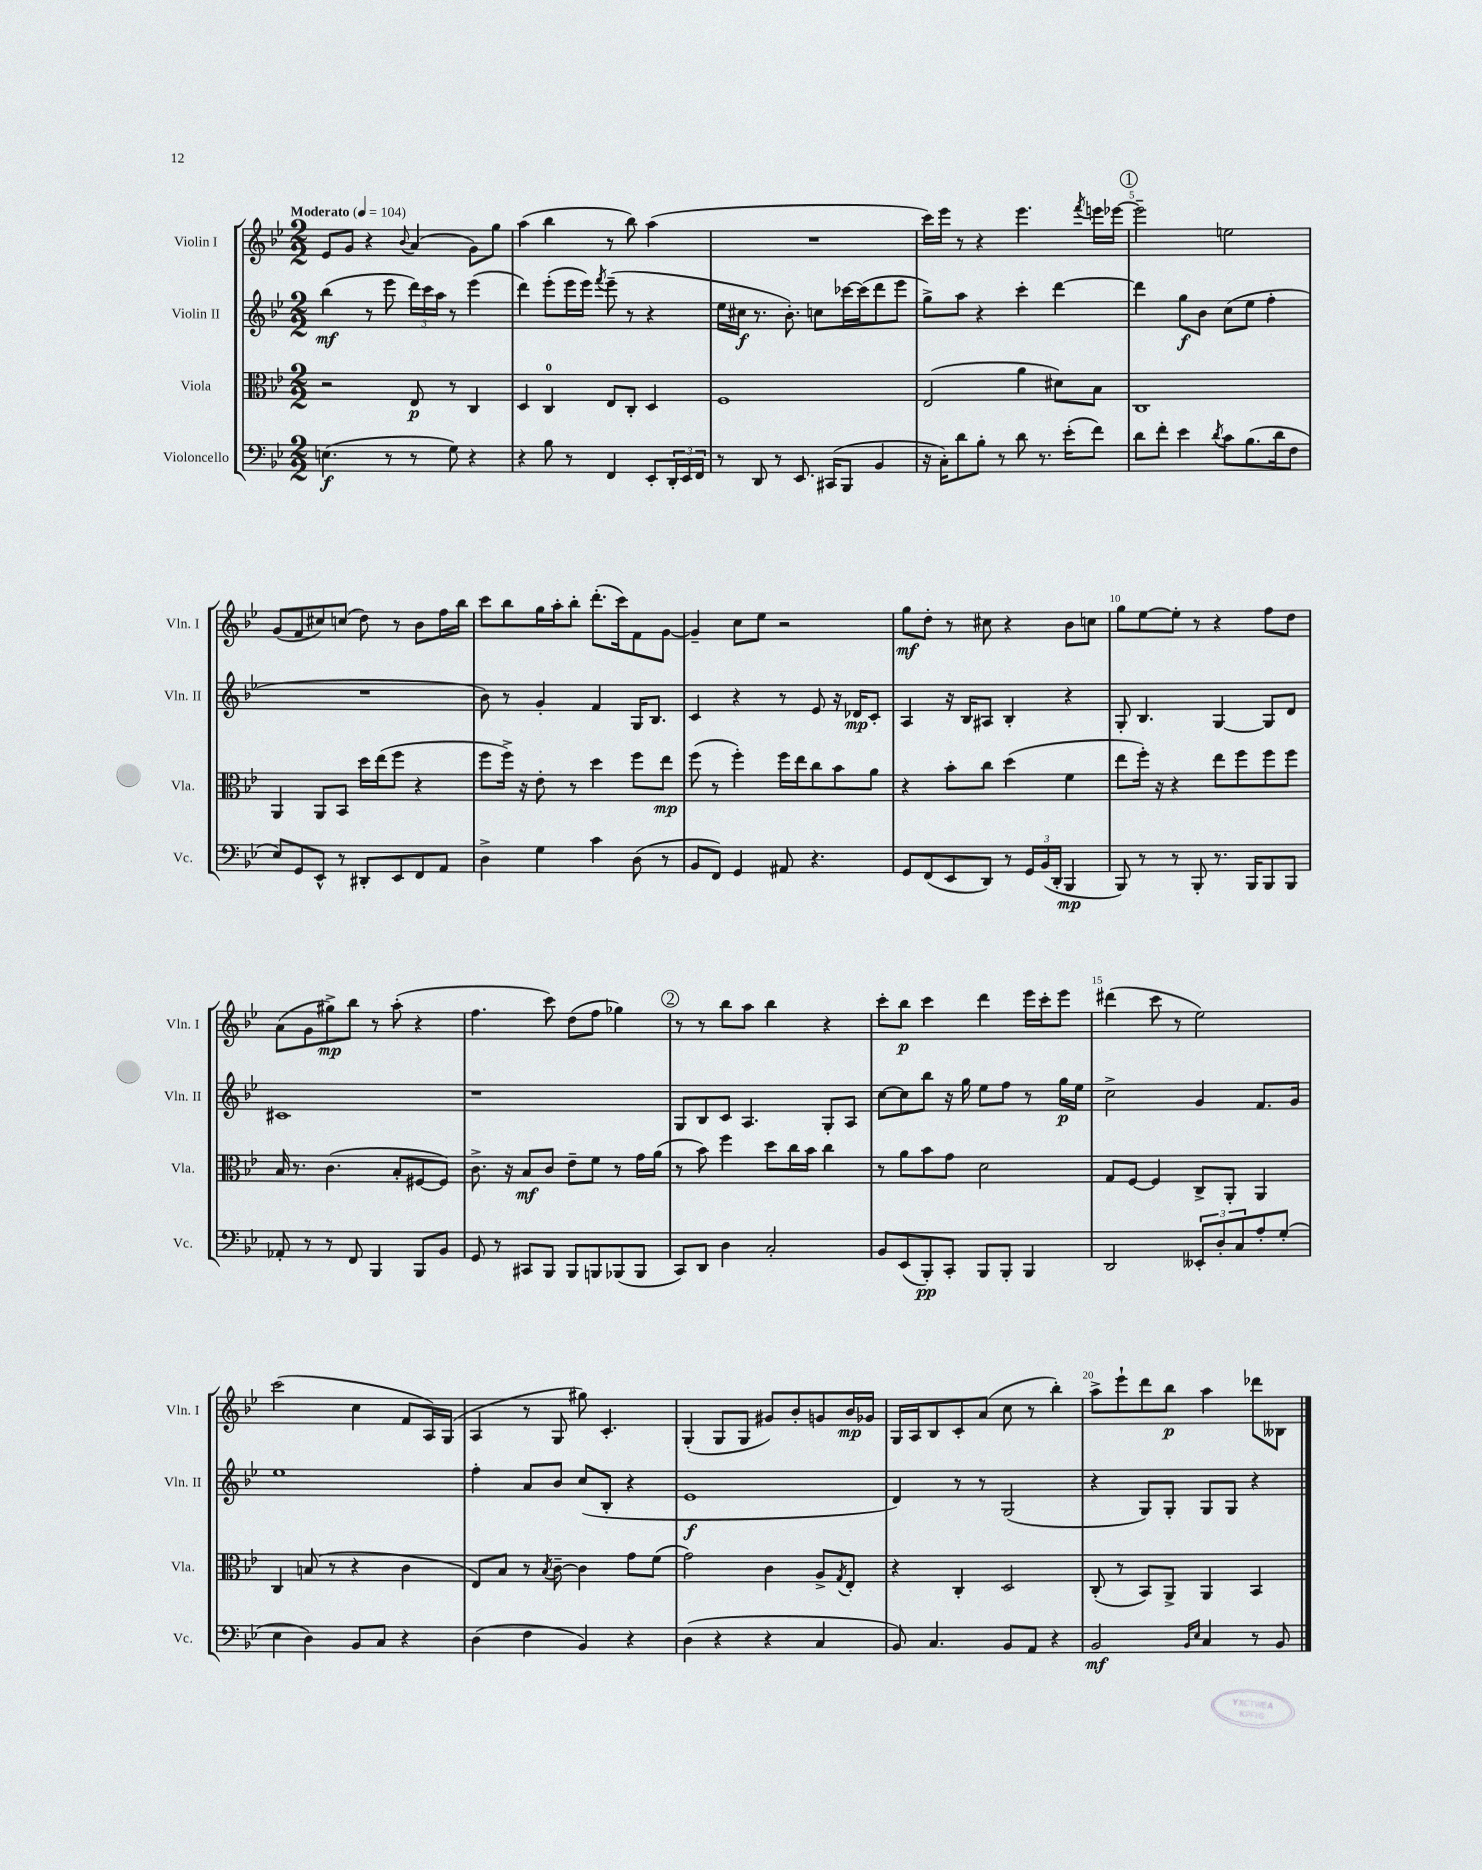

**kern	**dynam	**kern	**dynam	**kern	**dynam	**kern	**dynam
*part4	*part4	*part3	*part3	*part2	*part2	*part1	*part1
*staff4	*staff4	*staff3	*staff3	*staff2	*staff2	*staff1	*staff1
*I"Violoncello	*	*I"Viola	*	*I"Violin II	*	*I"Violin I	*
*I'Vc.	*	*I'Vla.	*	*I'Vln. II	*	*I'Vln. I	*
*clefF4	*	*clefC3	*	*clefG2	*	*clefG2	*
*k[b-e-]	*	*k[b-e-]	*	*k[b-e-]	*	*k[b-e-]	*
*M2/2	*	*M2/2	*	*M2/2	*	*M2/2	*
*MM104	*	*MM104	*	*MM104	*	*MM104	*
=1	=1	=1	=1	=1	=1	=1	=1
!	!	!	!	!	!	!LO:TX:a:B:t=Moderato	!
(4.En\	f	2r	.	(4bb-\	mf	8e-/L	.
.	.	.	.	.	.	8g/J	.
.	.	.	.	8r	.	4r	.
8r	.	.	.	8eee-\	.	.	.
.	.	.	.	.	.	8qqb-/	.
8r	.	8E-/	p	24ddd\LL)	.	(4a/	.
.	.	.	.	24ccc\	.	.	.
.	.	.	.	24aa\JJ	.	.	.
8G\)	.	8r	.	8r	.	.	.
4r	.	4C/	.	(4eee-\	.	8g\L)	.
.	.	.	.	.	.	8gg\J	.
=2	=2	=2	=2	=2	=2	=2	=2
4r	.	4D/	.	4ddd\)	.	(4aa\	.
8B-\	.	4C/	.	(8eee-'\L	.	4bb-\	.
8r	.	.	.	16eee-\L	.	.	.
.	.	.	.	16eee-\JJ)	.	.	.
.	.	.	.	8qfff/	.	.	.
4FF/	.	8E-/L	.	(8eee-~\	.	8r	.
.	.	8C'/J	.	8r	.	8bb-\)	.
8EE-'/L	.	4D/	.	4r	.	(4aa\	.
24DD'/L	.	.	.	.	.	.	.
24EE-/	.	.	.	.	.	.	.
24FF/JJ	.	.	.	.	.	.	.
=3	=3	=3	=3	=3	=3	=3	=3
8r	.	1F	.	16ee-\LL	.	1r	.
.	.	.	.	16cc#X\JJ	f	.	.
8DD/	.	.	.	8.r	.	.	.
8r	.	.	.	.	.	.	.
.	.	.	.	8.b-'\)	.	.	.
8.EE-/	.	.	.	.	.	.	.
.	.	.	.	8ccn\L	.	.	.
(16CC#X/KL	.	.	.	.	.	.	.
8BBB-/J	.	.	.	[16ccc-X\L	.	.	.
.	.	.	.	(16ccc-\J]	.	.	.
4BB-/	.	.	.	8ddd\	.	.	.
.	.	.	.	8eee-\J	.	.	.
=4	=4	=4	=4	=4	=4	=4	=4
16r	.	(2E-/	.	8gg^\L)	.	16ccc\LL)	.
16C'\KL)	.	.	.	.	.	16eee-\JJ	.
8d\	.	.	.	8aa\J	.	8r	.
8B-'\J	.	.	.	4r	.	4r	.
8r	.	.	.	.	.	.	.
8d\	.	4a\	.	4ccc'\	.	4.eee-\	.
8.r	.	.	.	.	.	.	.
.	.	8d#X\L)	.	[4ddd\	.	.	.
(16e-'\KL	.	.	.	.	.	.	.
.	.	.	.	.	.	8qfff/	.
8f\J)	.	8B-\J	.	.	.	16eeen\LL	.
.	.	.	.	.	.	[16eee-X\JJ	.
!!LO:REH:place=s1:t=1
=5	=5	=5	=5	=5	=5	=5	=5
8d\L	.	1C	.	4ddd\]	.	2eee-~\]	.
8f'\J	.	.	.	.	.	.	.
4e-\	.	.	.	8gg\L	f	.	.
.	.	.	.	8b-\J	.	.	.
8qd/	.	.	.	.	.	.	.
8c\L	.	.	.	(8cc\L	.	2een\	.
(8.B-\	.	.	.	8ee-\J	.	.	.
.	.	.	.	4ff'\	.	.	.
16d\k	.	.	.	.	.	.	.
8F\J	.	.	.	.	.	.	.
!!LO:LB:g=z
=6	=6	=6	=6	=6	=6	=6	=6
8E-/L)	.	4AA/	.	1r	.	(8g/L	.
8GG/	.	.	.	.	.	8f/	.
8EE-^^/J	.	8AA/L	.	.	.	8cc#X/)	.
8r	.	8BB-/J	.	.	.	(8ccn/J	.
8DD#X'/L	.	16dd\LL	.	.	.	8dd\)	.
.	.	(16ee-\J	.	.	.	.	.
8EE-/	.	8ff\J	.	.	.	8r	.
8FF/	.	4r	.	.	.	8b-\L	.
8AA/J	.	.	.	.	.	16ff\L	.
.	.	.	.	.	.	16bb-\JJ	.
=7	=7	=7	=7	=7	=7	=7	=7
4D^\	.	8ff\L	.	8b-\)	.	8ccc\L	.
.	.	16ff^\Jk)	.	8r	.	8bb-\	.
.	.	16r	.	.	.	.	.
4G\	.	8e-'\	.	4g'/	.	16gg\L	.
.	.	.	.	.	.	16aa'\J	.
.	.	8r	.	.	.	8bb-'\J	.
4c\	.	4dd\	.	4f/	.	(8.ddd'\L	.
.	.	.	.	.	.	16ccc\k)	.
(8D\	.	8ff\L	.	16G/KL	.	8f\	.
.	.	.	.	8.B-/J	.	.	.
8r	.	8ee-\J	mp	.	.	[8g\J	.
=8	=8	=8	=8	=8	=8	=8	=8
8BB-/L	.	(8ff\	.	4c/	.	4g~/]	.
8FF/J)	.	8r	.	.	.	.	.
4GG/	.	4ff'\)	.	4r	.	8cc\L	.
.	.	.	.	.	.	8ee-\J	.
8AA#X/	.	16ff\LL	.	8r	.	2r	.
.	.	16ee-\J	.	.	.	.	.
4.r	.	8cc\	.	8e-/	.	.	.
.	.	8b-\	.	16r	.	.	.
.	.	.	.	16d-X/KL	mp	.	.
.	.	8a\J	.	8c'/J	.	.	.
=9	=9	=9	=9	=9	=9	=9	=9
8GG/L	.	4r	.	4A/	.	8gg\L	mf
(8FF/	.	.	.	.	.	8dd'\J	.
8EE-/	.	8b-'\L	.	16r	.	8r	.
.	.	.	.	16B-/KL	.	.	.
8DD/J)	.	8cc\J	.	8A#X/J	.	8cc#X\	.
8r	.	(4dd\	.	4B-'/	.	4r	.
24GG/LL	.	.	.	.	.	.	.
(24BB-/	.	.	.	.	.	.	.
24DD'/JJ	.	.	.	.	.	.	.
4BBB-/	mp	4f\	.	4r	.	8b-\L	.
.	.	.	.	.	.	8ccn\J	.
=10	=10	=10	=10	=10	=10	=10	=10
8BBB-/)	.	8ee-\L	.	8G'/	.	8gg\L	.
8r	.	16ff'\Jk)	.	4.B-/	.	[8ee-\	.
.	.	16r	.	.	.	.	.
8r	.	4r	.	.	.	8ee-'\J]	.
8BBB-'/	.	.	.	.	.	8r	.
8.r	.	8ee-\L	.	[4G/	.	4r	.
.	.	8ff\	.	.	.	.	.
16BBB-/KL	.	.	.	.	.	.	.
8BBB-/	.	8ff\	.	8G/L]	.	8ff\L	.
8BBB-/J	.	8ff\J	.	8d/J	.	8dd\J	.
!!LO:LB:g=z
=11	=11	=11	=11	=11	=11	=11	=11
8AA-X'/	.	16B-/	.	1c#X	.	(8a\L	.
.	.	8.r	.	.	.	.	.
8r	.	.	.	.	.	8g\	.
8r	.	(4.c\	.	.	.	8gg#X^\)	mp
8FF/	.	.	.	.	.	8bb-\J	.
4BBB-/	.	.	.	.	.	8r	.
.	.	8B-'/L	.	.	.	(8aa'\	.
8BBB-/L	.	[8F#X/	.	.	.	4r	.
8BB-/J	.	8F#/J])	.	.	.	.	.
=12	=12	=12	=12	=12	=12	=12	=12
8GG/	.	8.c^\	.	1r	.	4.ff\	.
8r	.	.	.	.	.	.	.
.	.	16r	.	.	.	.	.
8CC#X/L	.	8B-/L	mf	.	.	.	.
8BBB-/J	.	8c/J	.	.	.	8ccc\)	.
8BBB-/L	.	8e-~\L	.	.	.	(8dd\L	.
8BBBn/	.	8f\J	.	.	.	8ff\J	.
(8BBB-X/	.	8r	.	.	.	4gg-X\)	.
8BBB-/J	.	16g\LL	.	.	.	.	.
.	.	(16a\JJ	.	.	.	.	.
!!LO:REH:place=s1:t=2
=13	=13	=13	=13	=13	=13	=13	=13
8CC/L)	.	8r	.	8G/L	.	8r	.
8DD/J	.	8b-\)	.	8B-/	.	8r	.
4D\	.	4ff\	.	8c/J	.	8bb-\L	.
.	.	.	.	4.A/	.	8aa\J	.
2C'/	.	8dd\L	.	.	.	4bb-\	.
.	.	16cc\L	.	.	.	.	.
.	.	16b-\JJ	.	.	.	.	.
.	.	4cc\	.	8G'/L	.	4r	.
.	.	.	.	8A/J	.	.	.
=14	=14	=14	=14	=14	=14	=14	=14
8BB-/L	.	8r	.	[8cc\L	.	8ccc'\L	.
(8EE-/	.	8a\L	.	8cc\]	.	8bb-\J	p
8BBB-'/)	pp	8b-\	.	8bb-\J	.	4ccc\	.
8CC'/J	.	8g\J	.	16r	.	.	.
.	.	.	.	16gg\	.	.	.
8BBB-/L	.	2d\	.	8ee-\L	.	4ddd\	.
8BBB-'/J	.	.	.	8ff\J	.	.	.
4BBB-/	.	.	.	8r	.	16eee-\LL	.
.	.	.	.	.	.	16ccc'\J	.
.	.	.	.	16gg\LL	p	8eee-\J	.
.	.	.	.	16ee-\JJ	.	.	.
=15	=15	=15	=15	=15	=15	=15	=15
2DD/	.	8G/L	.	2cc^\	.	(4ddd#X\	.
.	.	[8F/J	.	.	.	.	.
.	.	4F/]	.	.	.	8ccc\	.
.	.	.	.	.	.	8r	.
12EE--X'/L	.	8C^/L	.	4g/	.	2ee-\)	.
12D'/	.	.	.	.	.	.	.
.	.	8AA'/J	.	.	.	.	.
12C/	.	.	.	.	.	.	.
8A'/	.	4AA/	.	8.f/L	.	.	.
(8G'/J	.	.	.	.	.	.	.
.	.	.	.	16g/Jk	.	.	.
!!LO:LB:g=z
=16	=16	=16	=16	=16	=16	=16	=16
4E-\	.	4C/	.	1ee-	.	(2ccc\	.
4D\)	.	(8Bn/	.	.	.	.	.
.	.	8r	.	.	.	.	.
8BB-/L	.	4r	.	.	.	4cc\	.
8C/J	.	.	.	.	.	.	.
4r	.	4c\	.	.	.	8f/L	.
.	.	.	.	.	.	16A/L)	.
.	.	.	.	.	.	(16G/JJ	.
=17	=17	=17	=17	=17	=17	=17	=17
(4D\	.	8E-/L)	.	4ff'\	.	4A/	.
.	.	8B-/J	.	.	.	.	.
4F\	.	8r	.	8a/L	.	8r	.
.	.	8qB-/	.	.	.	.	.
.	.	[8c~\	.	8b-/J	.	8G/	.
4BB-/)	.	4c\]	.	(8cc/L	.	8gg#X\)	.
.	.	.	.	8B-'/J	.	4.c'/	.
4r	.	8g\L	.	4r	.	.	.
.	.	(8f\J	.	.	.	.	.
=18	=18	=18	=18	=18	=18	=18	=18
(4D\	.	2g\)	.	1e-	f	(4G'/	.
4r	.	.	.	.	.	8G/L	.
.	.	.	.	.	.	8G/J	.
4r	.	4c\	.	.	.	8g#X/L)	.
.	.	.	.	.	.	8b-'/	.
4C/	.	8A^/L	.	.	.	8gn/	.
.	.	8qG/	.	.	.	.	.
.	.	8E-'/J	.	.	.	16b-/L	mp
.	.	.	.	.	.	16g-X/JJ	.
=19	=19	=19	=19	=19	=19	=19	=19
8BB-/)	.	4r	.	4d/)	.	16G/LL	.
.	.	.	.	.	.	16A/J	.
4.C/	.	.	.	.	.	8B-/	.
.	.	4C'/	.	8r	.	8c'/	.
.	.	.	.	8r	.	(8a/J	.
8BB-/L	.	2D/	.	(2G/	.	8cc\	.
8AA/J	.	.	.	.	.	8r	.
4r	.	.	.	.	.	4bb-'\)	.
=20	=20	=20	=20	=20	=20	=20	=20
2BB-/	mf	(8C'/	.	4r	.	8aa^\L	.
.	.	8r	.	.	.	8eee-`\	.
.	.	8BB-/L)	.	8G/L)	.	8ddd\	.
.	.	8AA^/J	.	8G'/J	.	8bb-\J	p
16qqBB-/LL	.	.	.	.	.	.	.
16qqE-/JJ	.	.	.	.	.	.	.
4C/	.	4AA/	.	8G/L	.	4aa\	.
.	.	.	.	8G/J	.	.	.
8r	.	4BB-/	.	4r	.	8ddd-X\L	.
8BB-/	.	.	.	.	.	8B--X\J	.
==	==	==	==	==	==	==	==
*-	*-	*-	*-	*-	*-	*-	*-
